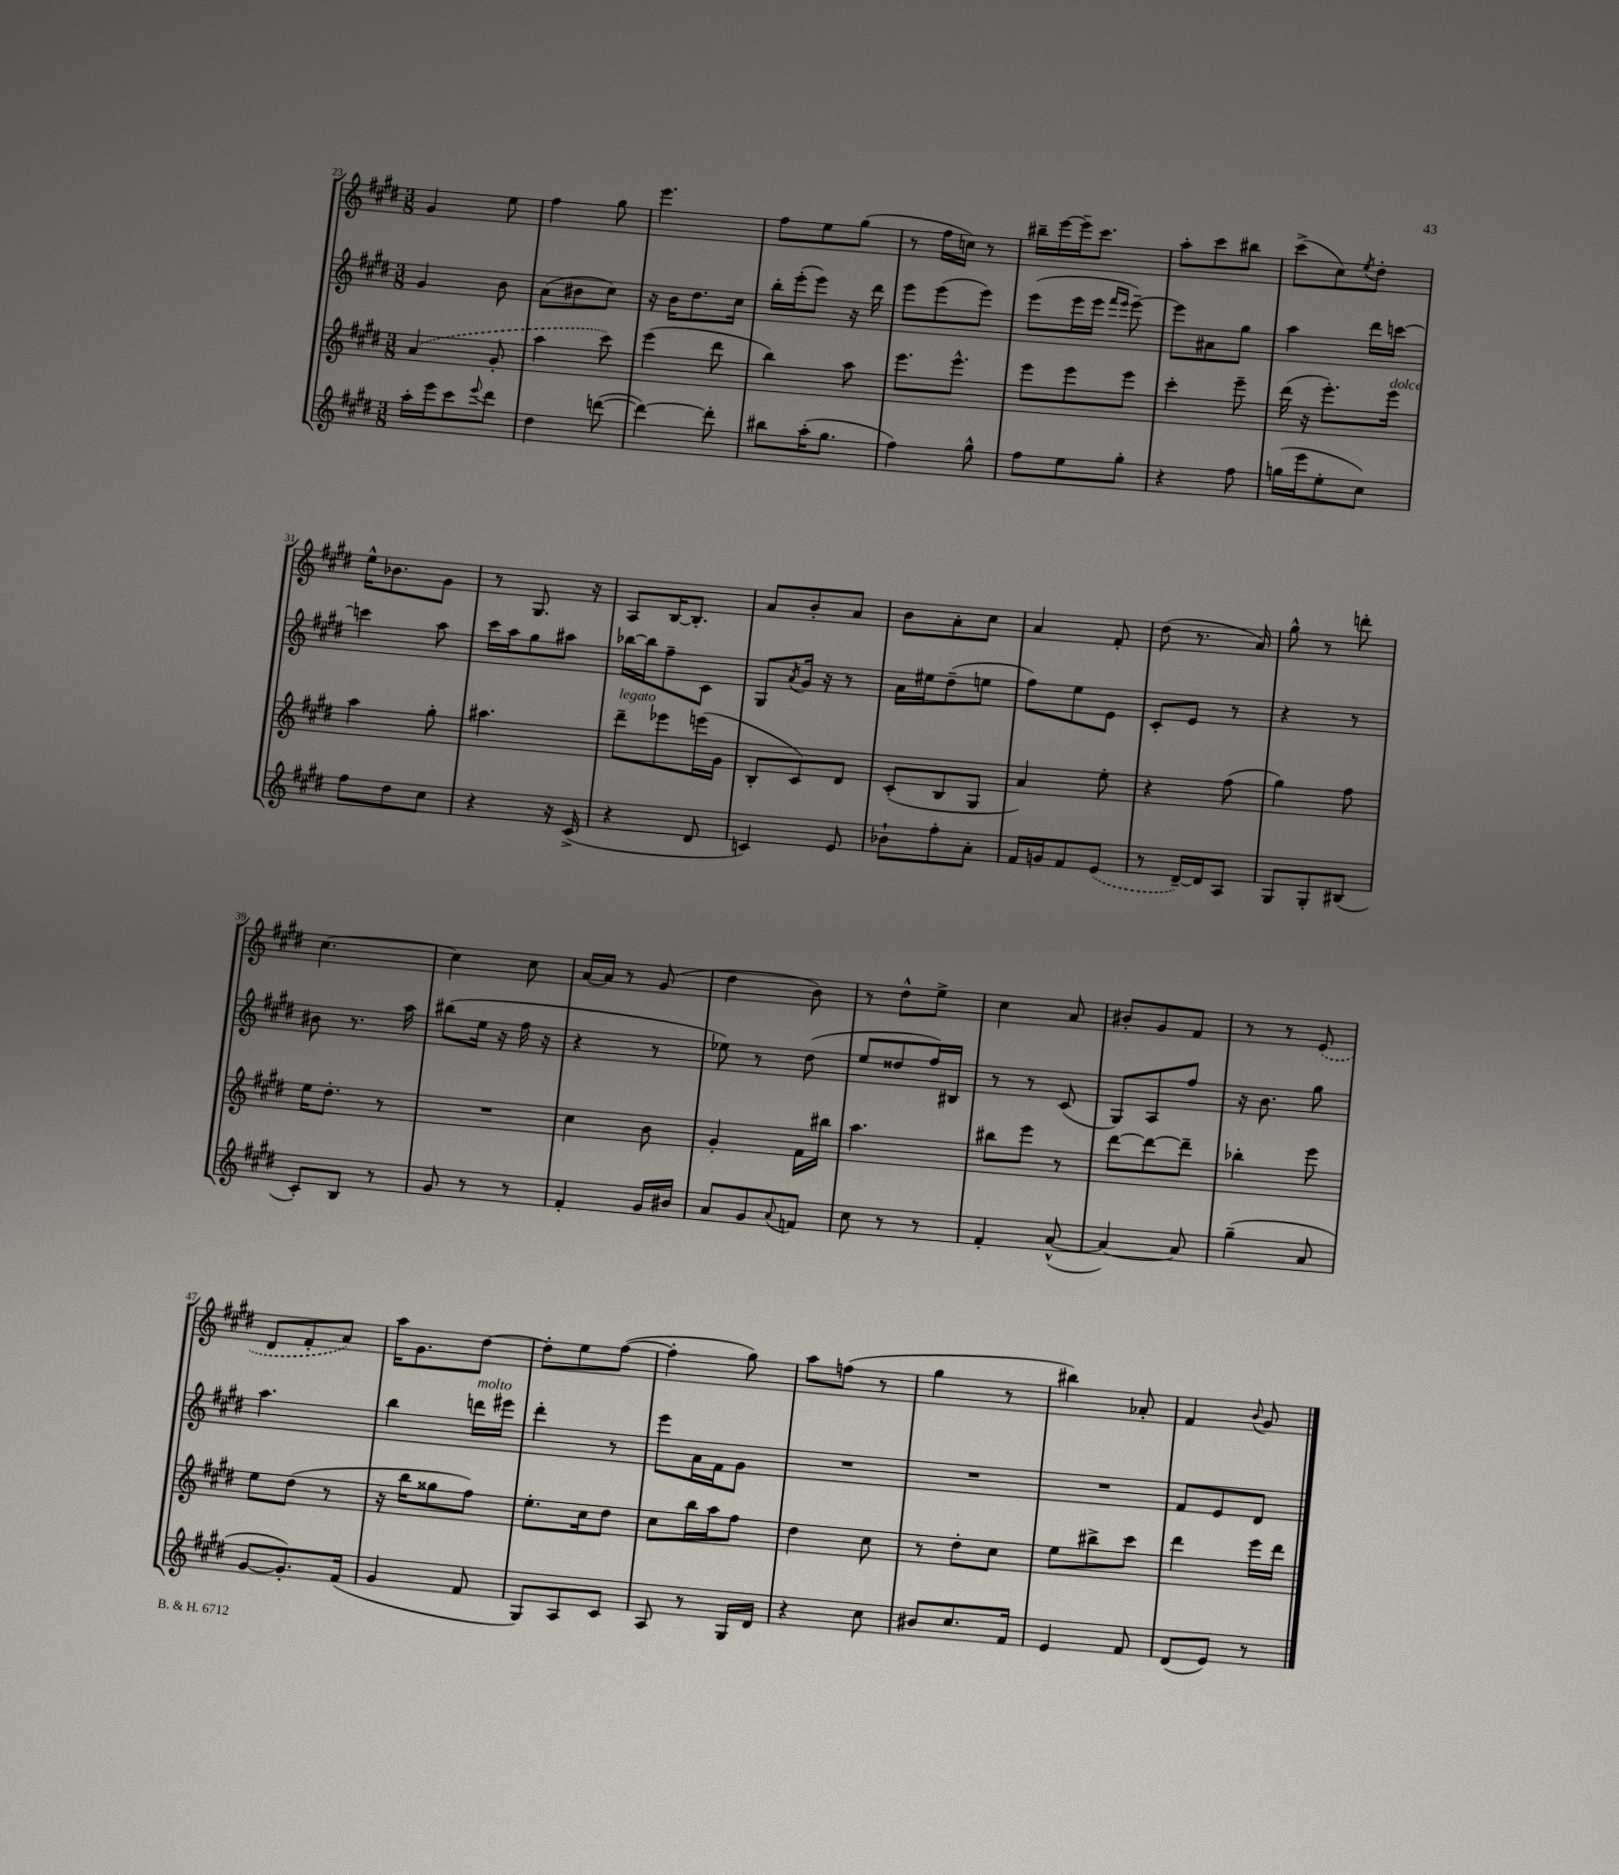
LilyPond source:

<<
\new StaffGroup <<
\new Staff = "s0" {
    \clef treble \key e \major \numericTimeSignature \time 3/8
    gis'4 e''8 |
    fis''4 gis''8 |
    e'''4. |
    fis''8 e''8 gis''8( |
    r8 fis''16 c''16) r8 |
    bis''16-- e'''16~ e'''16-- cis'''8. |
    a''8-. cis'''8 bis''8 |
    cis'''8->( cis''8) \acciaccatura { e''8 } dis''8-. |
    e''16-^ bes'8. gis'8 |
    r8 gis8. r16 |
    a8 b16~ b8.-. |
    a'8 b'8-. a'8 |
    b'8 a'8-. cis''8 |
    a'4 fis'8-. |
    dis''8( r8. a'16) |
    gis''8-^ r8 d'''8-. |
    cis''4.~ |
    cis''4 cis''8 |
    a'16~ a'16 r8 gis'8( |
    dis''4 b'8) |
    r8 dis''8-^ e''8-> |
    cis''4 a'8 |
    bis'8-. gis'8 fis'8 |
    r8 r8 \once \slurDashed e'8( |
    dis'8 fis'8-. a'8) |
    a''16 gis'8. dis''8~ |
    dis''8-. e''8 fis''8~( |
    fis''4-. gis''8) |
    a''8 f''8( r8 |
    gis''4 r8 |
    bis''4) aes'8-. |
    fis'4 \appoggiatura { b'8 } gis'8 \bar "|." |
}
\new Staff = "s1" {
    \clef treble \key e \major \numericTimeSignature \time 3/8
    gis'4 b'8 |
    a'8( bis'8 cis''8) |
    r16 b'16 dis''8. cis''16 |
    b''16-. e'''16-.( e'''8) r16 dis'''16 |
    e'''8 e'''8( e'''8) |
    e'''8( e'''16 e'''16 \grace { fis'''16 e'''16 } e'''8~--) |
    e'''8 ais'8 gis''8 |
    a''4 dis'''16 c'''16~ |
    c'''4 a''8 |
    cis'''16 a''16 gis''8 ais''8 |
    bes''16~ bes''16 fis''8-- cis'8 |
    gis8 \acciaccatura { a'8 } gis'16 r16 r8 |
    a'16 eis''16 dis''8--( e''8 |
    fis''8) e''8 e'8 |
    cis'8-. e'8 r8 |
    r4 r8 |
    bis'8 r8. a''16 |
    bis''8( e''16 r16 fis''16 r16 |
    r4 r8 |
    ees''8) r8 dis''8( |
    e''8 disis''8 fis''16) bis16 |
    r8 r8 cis'8( |
    gis8) a8 fis''8 |
    r16 b'8. gis''8 |
    a''4. |
    b''4 d'''16^\markup { \italic "molto" } eis'''16 |
    dis'''4-. r8 |
    e'''8 a'16 fis'16 gis'8 |
    R4. |
    R4. |
    R4. |
    fis'8 e'8 dis'8 \bar "|." |
}
\new Staff = "s2" {
    \clef treble \key e \major \numericTimeSignature \time 3/8
    \once \slurDashed a'4( gis'8-. |
    a''4 cis'''8) |
    e'''4( dis'''8 |
    b''4) a''8 |
    e'''8. e'''8.-^ |
    e'''8 e'''8 e'''8 |
    cis'''4-. e'''8-- |
    dis'''16( r16 e'''8.-.) e'''16^\markup { \italic "dolce" } |
    a''4 gis''8-. |
    ais''4. |
    dis'''8--^\markup { \italic "legato" } ees'''8 e'''16( gis'16 |
    b8-. cis'8) dis'8 |
    cis'8-.( b8 gis8 |
    a'4) e''8-. |
    r4 fis''8( |
    gis''4) fis''8 |
    e''16 dis''8.-. r8 |
    R4. |
    cis''4 b'8 |
    gis'4-. fis'16 bis''16 |
    a''4. |
    bis''8 e'''8 r8 |
    dis'''8~ dis'''8~ dis'''8-- |
    bes''4-. e'''8 |
    e''8 dis''8( r8 |
    r16 b''16 gisis''8 fis''8) |
    e''8.-. cis''16 dis''8 |
    cis''8 b''16 a''16 fis''8 |
    dis''4 cis''8 |
    r8 dis''8-. cis''8 |
    e''8 bis''8-> cis'''8 |
    dis'''4 e'''16 dis'''16 \bar "|." |
}
\new Staff = "s3" {
    \clef treble \key e \major \numericTimeSignature \time 3/8
    a''16-. e'''16 cis'''8 \appoggiatura { e'''8 } dis'''8 |
    dis''4 d'''8~( |
    d'''4~) d'''8-. |
    bis''8 a''16-.( gis''8. |
    fis''4) gis''8-^ |
    fis''8 e''8 gis''8-. |
    r4 fis''8 |
    g''16( e'''16 e''8-. cis''8) |
    fis''8 dis''8 cis''8 |
    r4 r16 cis'16->( |
    r4 dis'8 |
    c'4) e'8 |
    bes'8-! fis''8-. a'8-. |
    fis'16 g'16 fis'8 \once \slurDashed e'8( |
    r8 dis'16~--) dis'16 a8 |
    gis8 gis8-. bis8( |
    cis'8-.) b8 r8 |
    gis'8 r8 r8 |
    fis'4-. gis'16 bis'16 |
    a'8 gis'8 \appoggiatura { a'8 } f'8 |
    cis''8 r8 r8 |
    fis'4-. a'8~-^( |
    a'4~) a'8 |
    gis''4--( a'8 |
    gis'8~ gis'8.-.) fis'16( |
    gis'4 fis'8 |
    gis8) a8 cis'8 |
    a8 r8 gis16 dis'16 |
    r4 cis''8 |
    bis'8 cis''8. fis'16 |
    e'4 fis'8 |
    dis'8( e'8) r8 \bar "|." |
}
>>
>>
\layout { \context { \Score currentBarNumber = #23 } }
